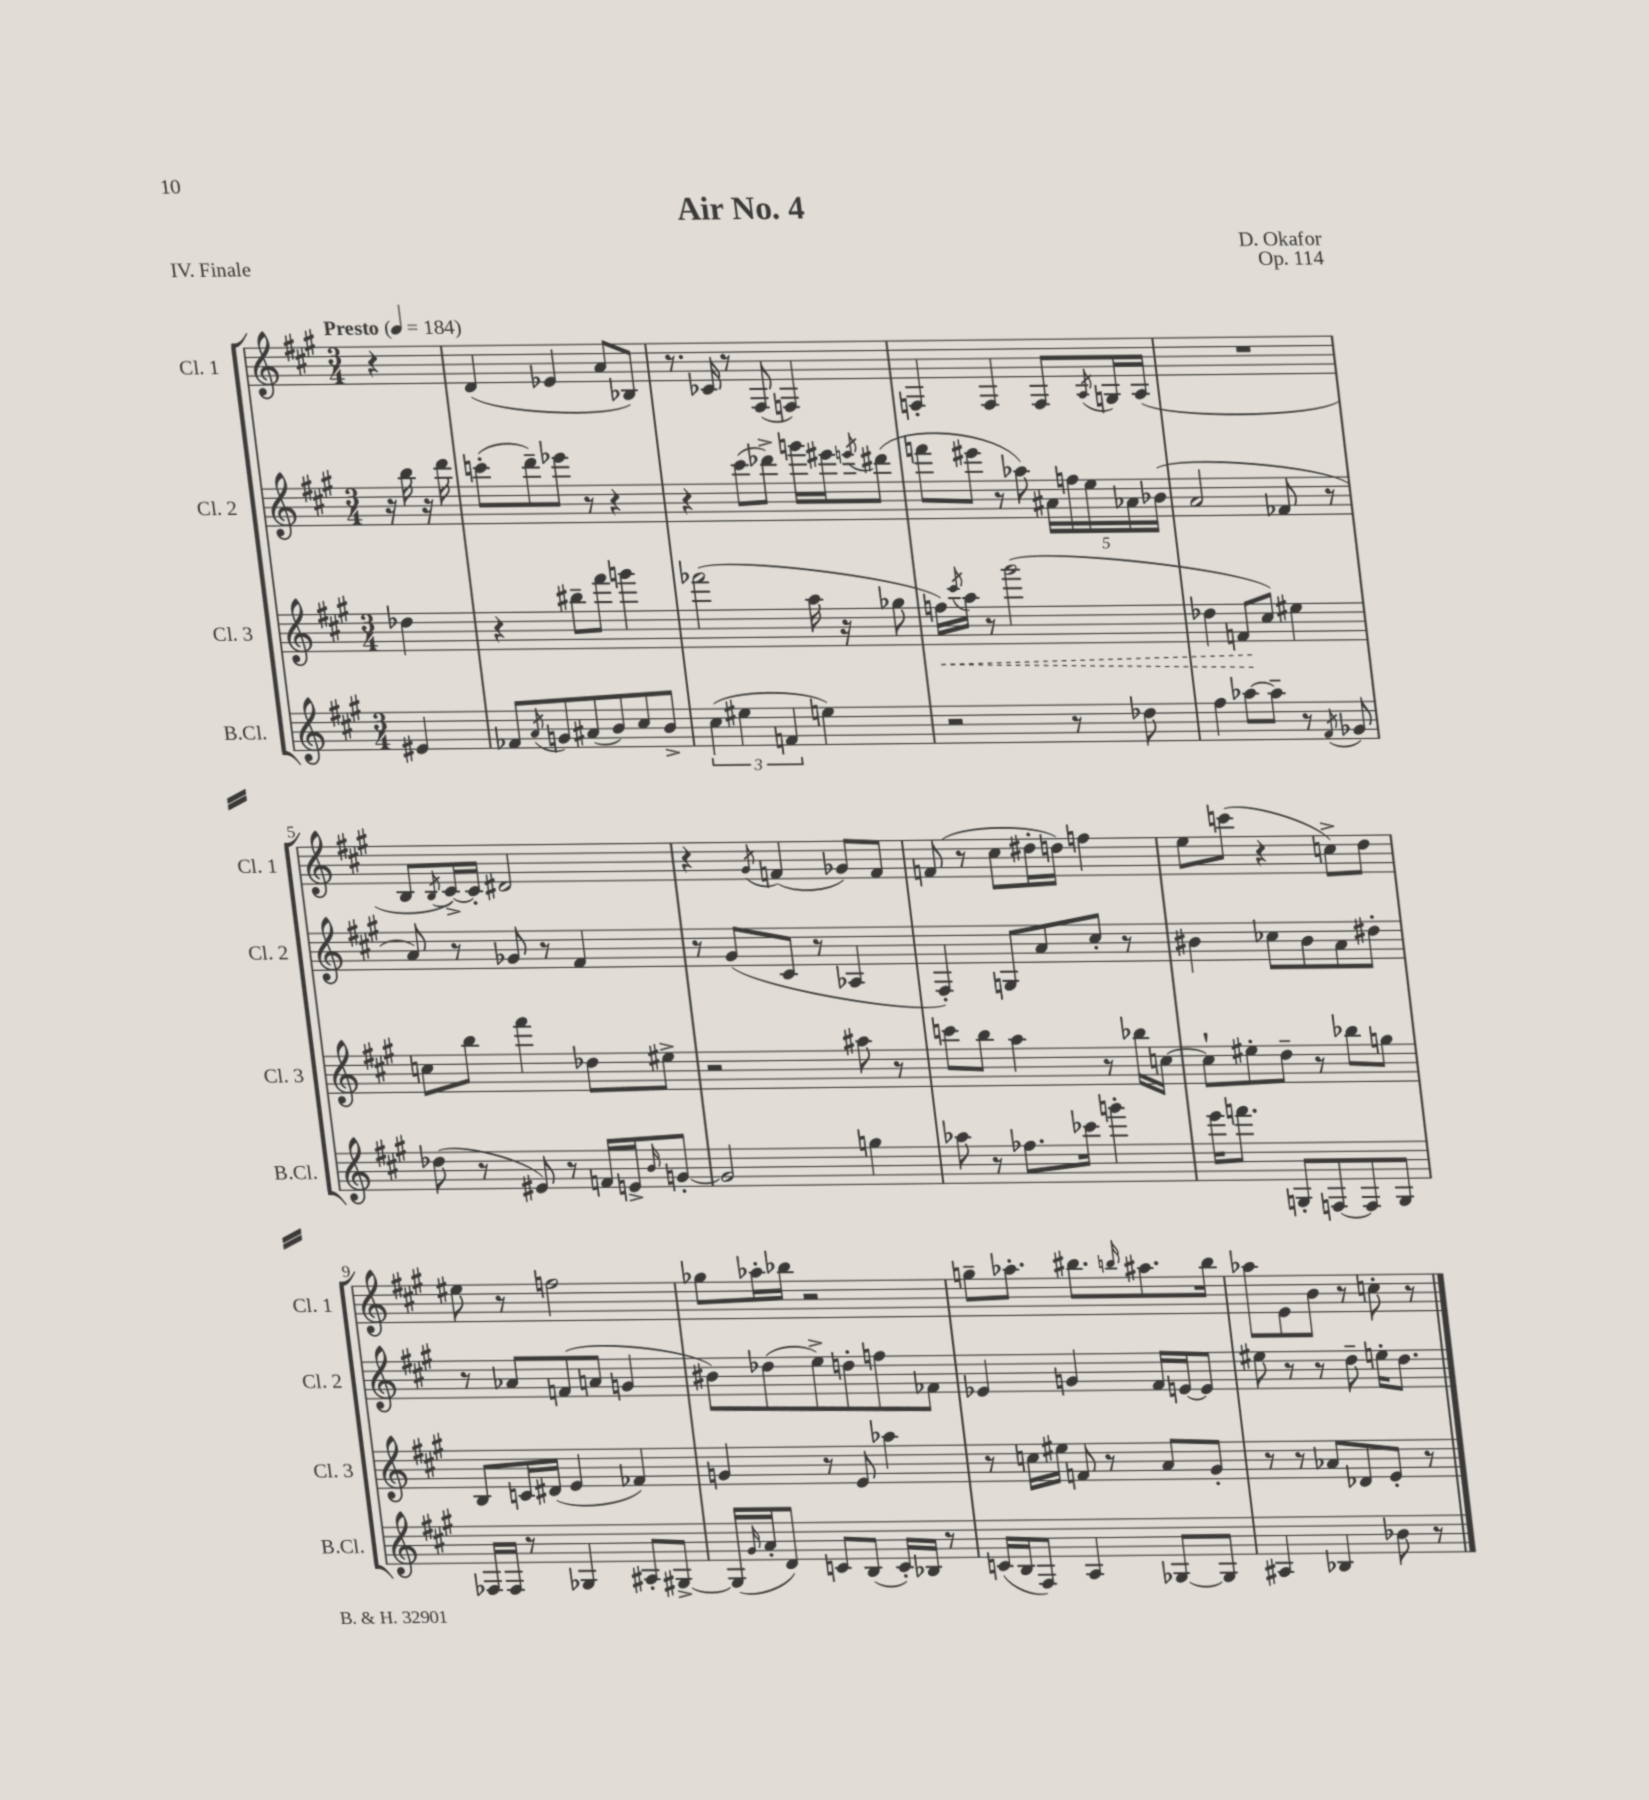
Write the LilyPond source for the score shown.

\header { title = "Air No. 4" composer = "D. Okafor" opus = "Op. 114" piece = "IV. Finale" }
<<
\new StaffGroup <<
\new Staff = "s0" \with { instrumentName = "Cl. 1" shortInstrumentName = "Cl. 1" } {
    \clef treble \key a \major \numericTimeSignature \time 3/4 \partial 4 \tempo "Presto" 4 = 184
    r4 |
    d'4( ees'4 a'8 bes8) |
    r8. ces'16 r8 fis8( f4) |
    f4-. f4 f8 \acciaccatura { a8 } g16 a16( |
    R2. |
    b8 \acciaccatura { b8 } cis'16~->) cis'16-. dis'2 |
    r4 \acciaccatura { gis'8 } f'4( ges'8) f'8 |
    f'8( r8 cis''8 dis''16-. d''16) f''4 |
    e''8 c'''8( r4 c''8->) d''8 |
    eis''8 r8 f''2 |
    ges''8 aes''16-. bes''16 r2 |
    g''8-- aes''8.-. bis''8. \grace { b''16 } ais''8. b''16 |
    aes''8 e'8 b'8 r8 c''8-. r8 \bar "|." |
}
\new Staff = "s1" \with { instrumentName = "Cl. 2" shortInstrumentName = "Cl. 2" } {
    \clef treble \key a \major \numericTimeSignature \time 3/4 \partial 4
    r16 b''16 r16 d'''16 |
    c'''8-.( d'''8--) ees'''8 r8 r4 |
    r4 cis'''8( des'''8->) g'''16 eis'''16 \acciaccatura { e'''8 } dis'''8( |
    f'''8 eis'''8 r8 aes''8) \tuplet 5/4 { ais'16 f''16 e''16 aes'16 bes'16( } |
    a'2 fes'8 r8 |
    a'8) r8 ges'8 r8 fis'4 |
    r8 gis'8( cis'8 r8 aes4 |
    fis4-.) g8 a'8 cis''8-. r8 |
    bis'4 ces''8 bis'8 a'8 dis''8-. |
    r8 aes'8 f'8( a'8 g'4 |
    bis'8) des''8( e''8->) d''8-. f''8 fes'8 |
    ees'4 g'4 fis'16 e'16~ e'8 |
    eis''8 r8 r8 d''8-- e''16-. d''8. \bar "|." |
}
\new Staff = "s2" \with { instrumentName = "Cl. 3" shortInstrumentName = "Cl. 3" } {
    \clef treble \key a \major \numericTimeSignature \time 3/4 \partial 4
    des''4 |
    r4 bis''8-- fis'''8 g'''4 |
    fes'''2( a''16 r16 ges''8 |
    \once \override Hairpin.style = #'dashed-line f''16\<) \acciaccatura { cis'''8 } a''16 r8 gis'''2( |
    des''4 f'8\! cis''8) eis''4 |
    c''8 b''8 fis'''4 des''8 eis''8-> |
    r2 ais''8 r8 |
    c'''8 b''8 a''4 r8 bes''16 c''16~ |
    c''8-! eis''8-. d''8-- r8 bes''8 g''8 |
    b8 c'16 dis'16( e'4 fes'4) |
    g'4 r8 e'8 aes''4 |
    r8 c''16 eis''16 f'8 r8 a'8 gis'8-. |
    r8 r8 aes'8 des'8 e'8-. r8 \bar "|." |
}
\new Staff = "s3" \with { instrumentName = "B.Cl." shortInstrumentName = "B.Cl." } {
    \clef treble \key a \major \numericTimeSignature \time 3/4 \partial 4
    eis'4 |
    fes'8 \acciaccatura { a'8 } g'8 ais'8( b'8) cis''8 b'8-> |
    \tuplet 3/2 { cis''4( eis''4 f'4 } e''4) |
    r2 r8 des''8 |
    fis''4 aes''8~ aes''8-- r8 \acciaccatura { fis'8 } ges'8 |
    des''8( r8 eis'8) r8 f'16 e'16-> \grace { b'16 } g'8~-. |
    g'2 g''4 |
    aes''8 r8 fes''8. ces'''16 g'''4-. |
    e'''16 f'''8. g8-. f8~ f8 g8 |
    fes16 fes16 r8 ges4 ais8-. gis8~-> |
    gis16( \grace { gis'16 } a'16-. d'8) c'8 b8( c'16-.) bes16 r8 |
    c'16( b16 fis8) a4 ges8~ ges8 |
    ais4 bes4 bes'8 r8 \bar "|." |
}
>>
>>
